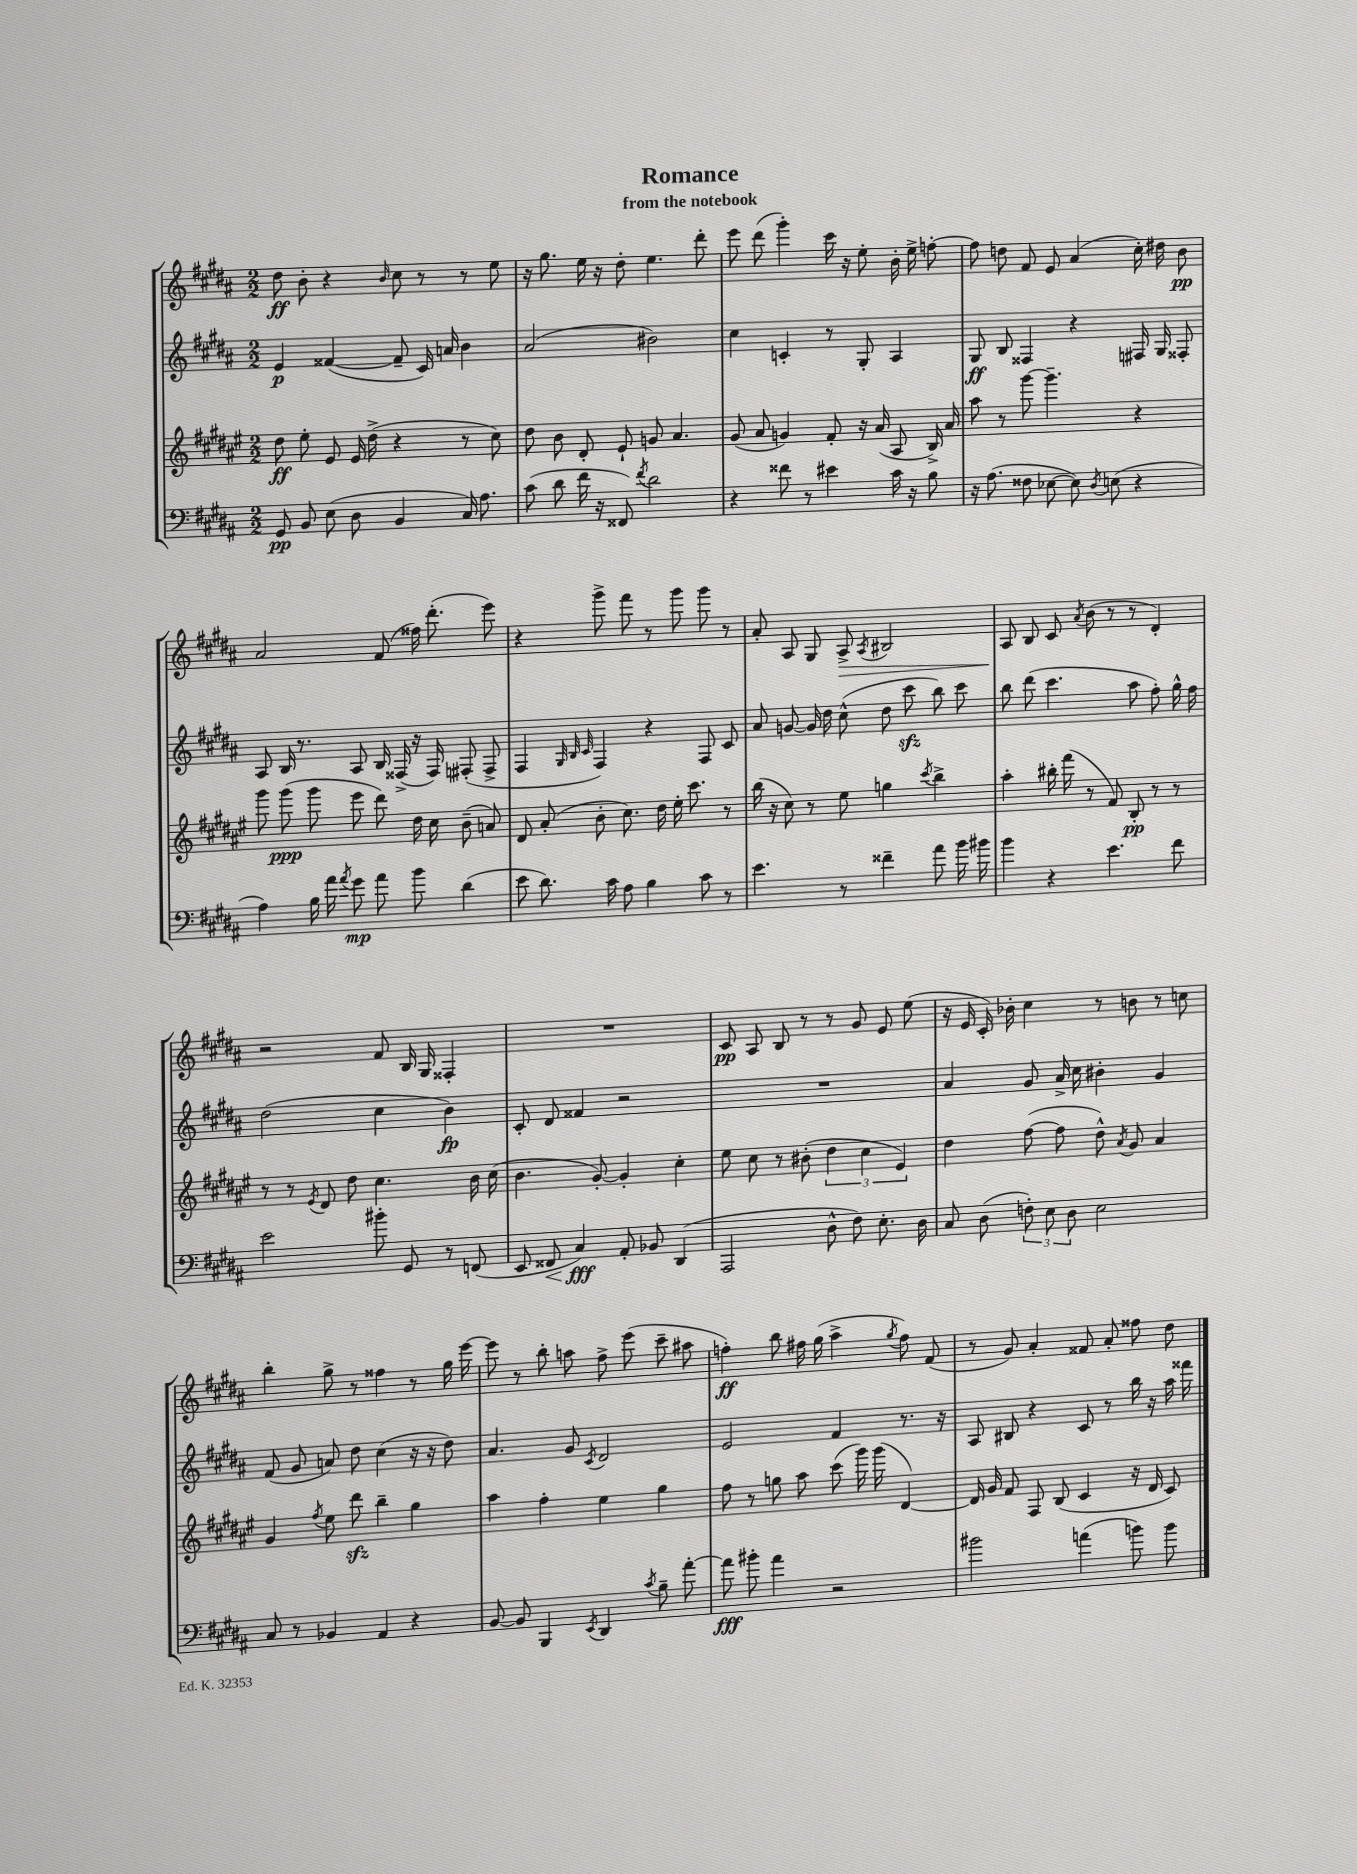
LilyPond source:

\header { title = "Romance" subtitle = "from the notebook" }
<<
\new StaffGroup <<
\new Staff = "s0" {
    \clef treble \key b \major \numericTimeSignature \time 2/2
    \autoBeamOff dis''8\ff b'8-. r4 \grace { b'16 } cis''8 r8 r8 e''8 |
    r16 gis''8. e''16 r16 dis''8-. e''4. dis'''8-. |
    e'''8 dis'''8( gis'''4-.) cis'''16 r16 e''8-. b'16-. e''16-> f''8~-. |
    f''8 d''8 fis'8 e'8 ais'4( cis''16-.) dis''16 b'8\pp |
    ais'2 fis'8( fisis''16) dis'''8.-.( e'''8) |
    r4 gis'''8-> fis'''8 r8 gis'''8 gis'''8 r8 |
    ais'8-. ais8 gis8 ais8->\> \acciaccatura { ais8 } bis2 |
    ais8\! b8 cis'8 \acciaccatura { ais'8 } b'8( r8 r8 dis'4-.) |
    r2 fis'8 b16 gis16 fisis4-. |
    R1 |
    cis'8\pp ais8 b8 r8 r8 gis'8 e'8 e''8( |
    r16 e'16 cis'16-.) bes'16-. cis''4 r8 b'8 r8 c''8 |
    b''4-. gis''8-> r8 fisis''4 r8 gis''16 e'''16~ |
    e'''8 r8 b''8-. a''8 fis''8-> e'''8( cis'''8-- ais''8 |
    f''4-.\ff) b''8 fis''16 gis''16( ais''4-> \acciaccatura { gis''8 } fis''8) fis'8( |
    r8 gis'8) ais'4-. fisis'8 ais'8-. fisis''8 dis''8 \bar "|." |
}
\new Staff = "s1" {
    \clef treble \key b \major \numericTimeSignature \time 2/2
    \autoBeamOff e'4\p fisis'4~( fisis'8-- cis'16) a'16 b'4 |
    ais'2( bis'2) |
    cis''4 c'4-. r8 gis8-. ais4 |
    gis8\ff b8 fisis4 r4 fis16 gis16 fisis8-. |
    ais8 b16 r8. ais8 b16 fisis16->( r16 fisis16) fis8-.( fis8-> |
    fis4 \grace { gis32 b32 cis'32 } fis4) r4 fis8 cis'8 |
    ais'8 g'8~ g'16 dis''16 cis''8-^( dis''8 cis'''8\sfz b''8) cis'''8 |
    b''8 dis'''8( cis'''4. ais''8 fis''8-.) gis''16-^ fis''16 |
    dis''2( cis''4 b'4\fp) |
    cis'8-. dis'8 fisis'4 r2 |
    R1 |
    ais'4 gis'8 ais'16-> cis''16 bis'4-. gis'4 |
    fis'8( gis'8 a'8) dis''8 cis''4( r16 r16 dis''8) |
    ais'4. gis'8 \acciaccatura { cis'8 } dis'2 |
    e'2 fis'4 r8. r16 |
    ais8 bis8 r4 cis'8 r8 b''16 r16 ais''16 fisis'''16 \bar "|." |
}
\new Staff = "s2" {
    \clef treble \key fis \major \numericTimeSignature \time 2/2
    \autoBeamOff dis''8\ff eis''8-. eis'8 eis'16 dis''16->( r4 r8 cis''8) |
    dis''8 b'8 dis'8-. eis'8-! g'8 ais'4. |
    gis'8( ais'8 g'4) fis'8-. r16 ais'16( ais8 b16->) ais'16 |
    ais''8 r8 gis'''8~ gis'''4.-- r4 |
    gis'''8 gis'''8\ppp( gis'''8 eis'''8 dis'''8) dis''16 cis''16 b'8--( a'8) |
    dis'8 ais'8-.( b'8-. cis''8.) dis''16 eis''16-. cis'''8. r8 |
    b''16( r16 cis''8) r8 eis''8 g''4 \acciaccatura { cis'''8 } b''4-> |
    ais''4-. bis''16-. fis'''16( r8 fis'8) b8-.\pp r8 r8 |
    r8 r8 \acciaccatura { eis'8 } dis'8 dis''8 cis''4. b'16 cis''16( |
    b'4. gis'8~-.) gis'4-. cis''4-. |
    eis''8 cis''8 r8 bis'8-.( \tuplet 3/2 { dis''4 cis''4 eis'4) } |
    dis''4 fis''8~( fis''8 dis''8-^) \acciaccatura { ais'8 } gis'8 ais'4 |
    gis'4 \acciaccatura { fis''8 } eis''8 dis'''8\sfz b''4-- gis''4 |
    ais''4 fis''4-. eis''4 gis''4 |
    fis''8 r8 g''8 ais''8 cis'''8( gis'''16) gis'''16( dis'4~) |
    dis'16 gis'16 fis'8 fis8 b8( cis'4 r16 dis'16 cis'8) \bar "|." |
}
\new Staff = "s3" {
    \clef bass \key b \major \numericTimeSignature \time 2/2
    \autoBeamOff gis,8\pp b,8 e8( dis8 b,4 cis16) ais8. |
    cis'8( dis'8 fis'16 r16 fisis,8) \acciaccatura { fis'8 } dis'2 |
    r4 fisis'8 r8 eis'4 cis'16 r16 b8 |
    r16 ais8.( fisis8 ees8~ ees8) \acciaccatura { dis8 } e8( r4 |
    ais4) b16 ais'16 \acciaccatura { ais'8 } gis'8\mp ais'8 b'8 dis'4( |
    e'8 dis'8.) cis'16 ais8 b4 cis'8 r8 |
    e'4. r8 fisis'4-- ais'8 b'16 bis'16 |
    b'4 r4 e'4. fis'8 |
    e'2 bis'8-. gis,8 r8 f,8( |
    e,8 fisis,8\< cis4\fff\!) ais,8-. bes,8 dis,4( |
    ais,,2 dis8-^ fis8) e8.-. dis16 |
    cis8 dis8( \tuplet 3/2 { f8-.) e8 dis8 } e2 |
    cis8 r8 bes,4 ais,4 r4 |
    b,8~ b,8 b,,4 \acciaccatura { e,8 } dis,4 \acciaccatura { cis'8 } b8-- ais'8~-. |
    ais'8\fff bis'8-. ais'4 r2 |
    bis'2 a'4( b'8) b'8 \bar "|." |
}
>>
>>
\layout { \context { \Score \remove "Bar_number_engraver" } }
